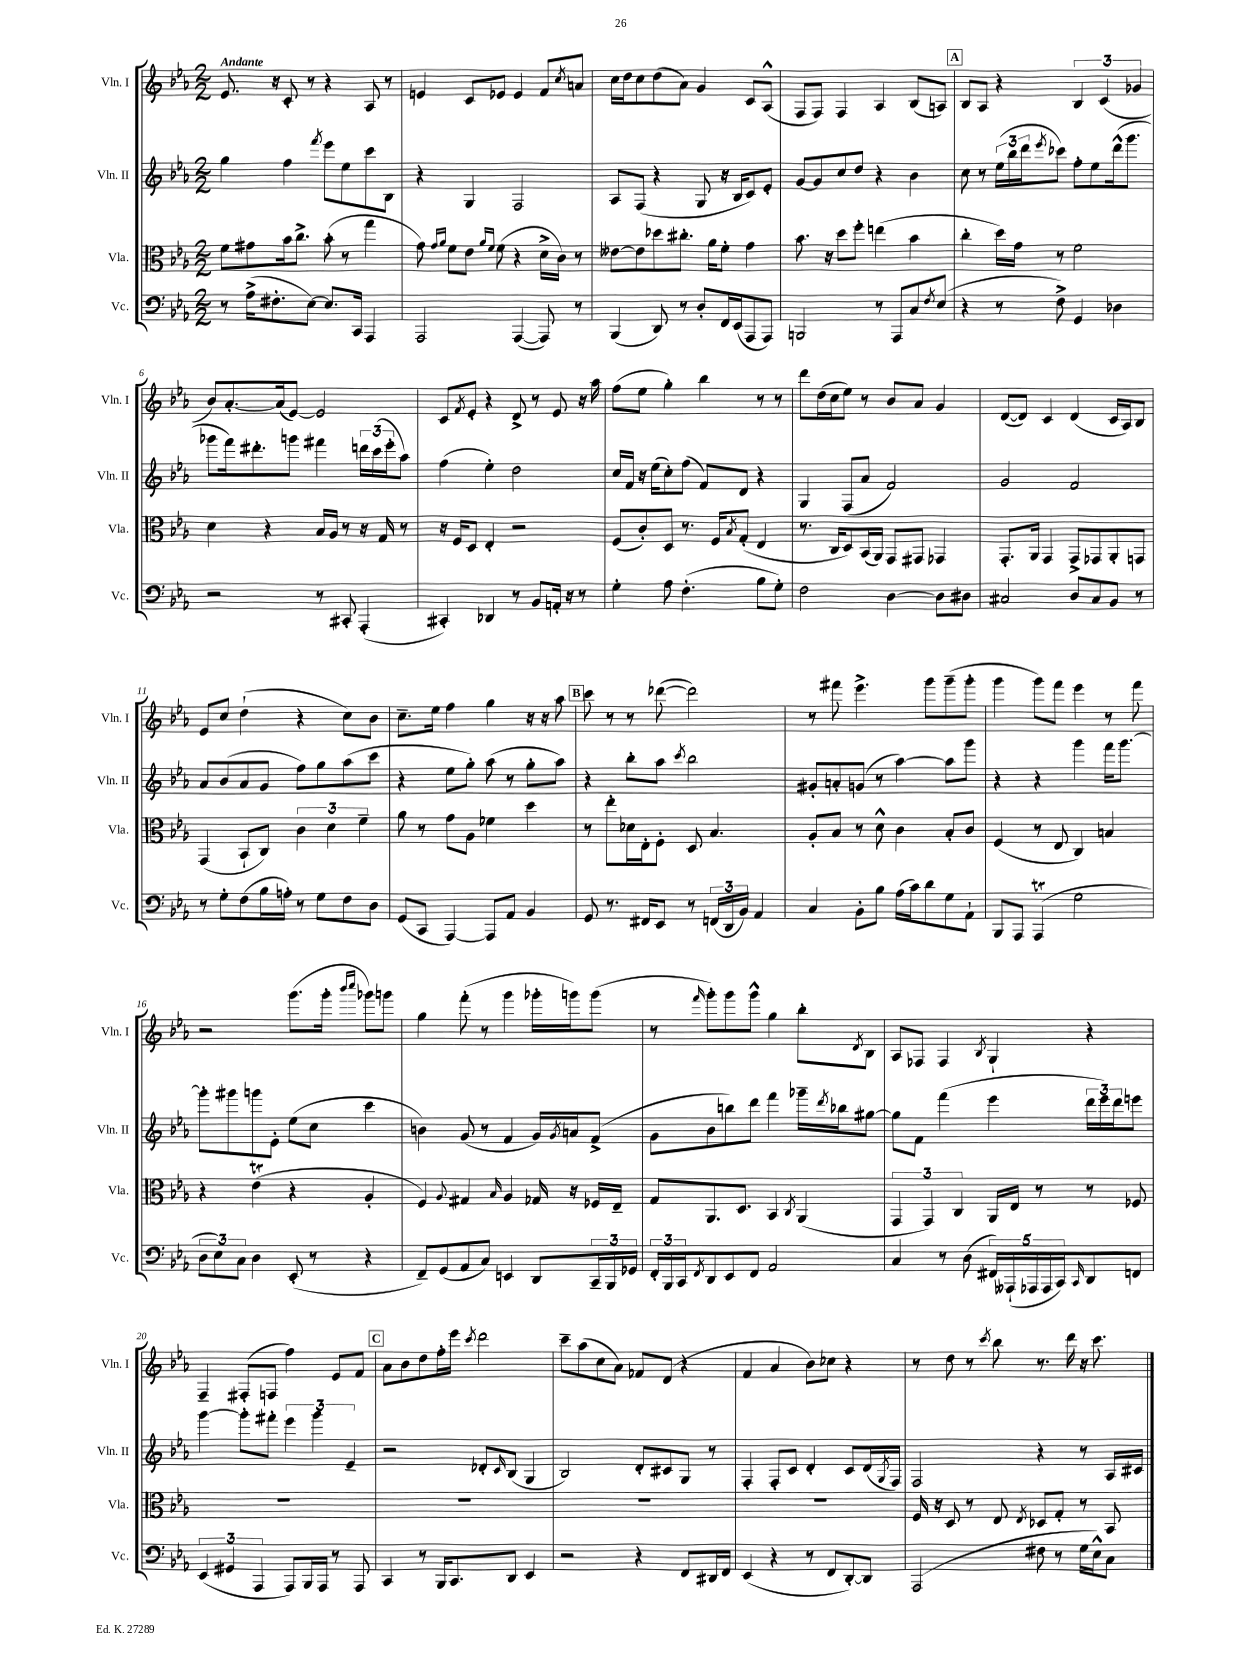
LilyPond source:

<<
\new StaffGroup <<
\new Staff = "s0" \with { instrumentName = "Vln. I" shortInstrumentName = "Vln. I" } {
    \clef treble \key ees \major \numericTimeSignature \time 2/2 \tempo "Andante"
    ees'8. r16 c'8-. r8 r4 aes8 r8 |
    e'4 c'8 ees'8 ees'4 f'8 \acciaccatura { c''8 } a'8 |
    c''16 d''16 c''8 d''8( aes'8) g'4 c'8 aes8-^( |
    f8 f8) f4 aes4 bes8( a8) |
    \mark \markup { \box "A" } bes8 aes8 r4 \tuplet 3/2 { bes4 c'4( ges'4 } |
    bes'8) aes'8.~-. aes'16( ees'8~) ees'2 |
    c'8 \acciaccatura { f'8 } ees'8-. r4 d'8-> r8 ees'8 r16 aes''16 |
    f''8( ees''8 g''4-.) bes''4 r8 r8 |
    d'''8 d''16( c''16 ees''8) r8 bes'8 aes'8 g'4 |
    d'8~( d'8) c'4 d'4( c'16 aes16) bes8 |
    ees'8 c''8 d''4-!( r4 c''8) bes'8 |
    c''8.-- ees''16 f''4 g''4 r16 r16 aes''8 |
    \mark \markup { \box "B" } c'''8 r8 r8 des'''8~( des'''2) |
    r8 fis'''8 ees'''4.-> g'''8 g'''8--( g'''8-. |
    g'''4 g'''8) f'''8 ees'''4 r8 f'''8 |
    r2 g'''8.( g'''16-. \grace { bes'''16 c''''16 } ges'''8) g'''8 |
    g''4 f'''8-.( r8 g'''4 ges'''16-. g'''16) g'''8( |
    r8 \grace { f'''16 } g'''8-.) g'''8 g'''8-^ g''4 bes''8-. \acciaccatura { d'8 } bes8 |
    aes8 fes8 fes4 \acciaccatura { bes8 } g4-! r4 |
    f4-- fis8-.( f8 f''4) ees'8 f'8 |
    \mark \markup { \box "C" } aes'8 bes'8 d''8 f''16-. ees'''16 \acciaccatura { c'''8 } d'''2 |
    c'''8-- aes''8( c''8 aes'8) fes'8 d'8( r4 |
    f'4 aes'4 bes'8) ces''8 r4 |
    r8 d''8 r8 \acciaccatura { c'''8 } bes''8 r8. d'''16 r16 c'''8. \bar "|." |
}
\new Staff = "s1" \with { instrumentName = "Vln. II" shortInstrumentName = "Vln. II" } {
    \clef treble \key ees \major \numericTimeSignature \time 2/2
    g''4 f''4 \acciaccatura { f'''8 } ees'''8 ees''8 c'''8 bes8 |
    r4 g4 f2 |
    aes8 f8( r4 g8 r16 bes16 c'8) ees'8-. |
    g'8~ g'8 c''8 d''8 r4 bes'4 |
    \mark \markup { \box "A" } c''8 r8 \tuplet 3/2 { ees''16( bes''16 d'''16 } \acciaccatura { ees'''8 } ces'''8) f''8-. ees''8 d'''16-^( g'''8. |
    ges'''8 f'''16) dis'''8.-. g'''8 fis'''4 \tuplet 3/2 { d'''16 c'''16( ees'''16-. } aes''8) |
    f''4( ees''4-.) d''2 |
    c''16 f'16 r16 ees''16( c''8-.) f''8( f'8) d'8 r4 |
    g4 f8( aes'8 f'2) |
    g'2 f'2 |
    aes'8 bes'8( aes'8 g'8 f''8) g''8 aes''8( c'''8 |
    r4 ees''8 g''8-.) aes''8( r8 g''8-. aes''8) |
    \mark \markup { \box "B" } r4 bes''8-. aes''8 \acciaccatura { c'''8 } bes''2 |
    gis'8-. a'8-. g'8( r8 aes''4~) aes''8 g'''8 |
    r4 r4 g'''4 f'''16 g'''8.~ |
    g'''8-. gis'''8 g'''8 ees'8-. ees''8( c''8 c'''4 |
    b'4) g'8( r8 f'4 g'16) \acciaccatura { g'8 } a'16 f'8->( |
    g'8 bes'8 b''8) d'''8 f'''4 ges'''16-- \acciaccatura { d'''8 } bes''16 gis''8~ |
    gis''8 f'8 f'''4( ees'''4 \tuplet 3/2 { d'''16 ees'''16) d'''16 } e'''8 |
    g'''4~ g'''8-. fis'''8-. \tuplet 3/2 { ees'''4 g'''4 ees'4-- } |
    \mark \markup { \box "C" } r2 des'8-. \grace { c'16 } bes8( g4 |
    bes2) d'8-. cis'8 g8 r8 |
    f4-. f8-. c'8 d'4-. c'8 d'16( \acciaccatura { g8 } f16) |
    f2 r4 r8 aes16 cis'16 \bar "|." |
}
\new Staff = "s2" \with { instrumentName = "Vla." shortInstrumentName = "Vla." } {
    \clef alto \key ees \major \numericTimeSignature \time 2/2
    f'8 gis'8 bes'16 c''8.-> bes'8-.( r8 g''4 |
    g'8) \grace { g'16 aes'16 } f'8 ees'8 \grace { aes'16 f'16 } f'8( r4 d'16-> c'16) r8 |
    eeses'8~ eeses'8 des''8 cis''8.-. aes'16 f'8-. g'4 |
    bes'8. r16 d''8 f''8-. e''4( bes'4 |
    \mark \markup { \box "A" } c''4-. d''16) g'16 r8 f'2 |
    d'4 r4 bes16 aes16 r8 r16 g16 r8 |
    r16 f16 d8 ees4-. r2 |
    f8( c'8-.) d8 r8. f16 \acciaccatura { bes8 } g8-.( ees4 |
    r8. c16 d8) bes,16( aes,16) g,8 gis,8 ges,4 |
    g,8.-. aes,16 g,4 g,8-> ges,8 aes,8-. g,8 |
    g,4( bes,8-! c8) \tuplet 3/2 { c'4 d'4 f'4-- } |
    aes'8 r8 g'8 aes8 fes'4 d''4 |
    \mark \markup { \box "B" } r8 ees''8-. des'16 ees16-. f8-. d8 bes4. |
    aes8-. bes8 r8 d'8-^ c'4 bes8-. c'8 |
    f4( r8 ees8 c4) b4 |
    r4 ees'4\trill( r4 aes4-. |
    f4) \appoggiatura { aes8 } gis4 \grace { bes16 } aes4 ges16 r16 fes16 ees16-- |
    g8 aes,8. d8. bes,4 \acciaccatura { c8 } aes,4( |
    \tuplet 3/2 { g,4 g,4) c4 } aes,16 ees16 r8 r8 fes8 |
    R1 |
    \mark \markup { \box "C" } R1 |
    R1 |
    R1 |
    f16 r16 d8 r8 ees8 \acciaccatura { ees8 } des8 g8-. r8 bes,8 \bar "|." |
}
\new Staff = "s3" \with { instrumentName = "Vc." shortInstrumentName = "Vc." } {
    \clef bass \key ees \major \numericTimeSignature \time 2/2
    r8 aes16->( fis8.-. ees8~) ees8. c,16 aes,,4 |
    aes,,2 aes,,4~( aes,,8) r8 |
    bes,,4( d,8) r8 d8-. f,16 ees,16( aes,,8 aes,,8) |
    b,,2 r8 aes,,8 c8 \acciaccatura { f8 } ees8( |
    \mark \markup { \box "A" } r4 r8 f8->) g,4 des4 |
    r2 r8 cis,8-. aes,,4-.( |
    cis,4-.) des,4 r8 bes,8 a,16-. r16 r8 |
    g4-. aes8 f4.-.( bes8 g8-.) |
    f2 d4~ d8 dis8 |
    cis2 d8 cis8 bes,8 r8 |
    r8 g8-. f8( bes16 a16-.) r8 g8 f8 d8 |
    g,8( c,8 aes,,4~) aes,,8 aes,8 bes,4 |
    \mark \markup { \box "B" } g,8 r8. fis,16 ees,8 r8 \tuplet 3/2 { f,16( d,16 bes,16) } aes,4 |
    c4 bes,8-. bes8 aes16( c'16) d'8 g8 aes,8-! |
    bes,,8 aes,,8 aes,,4\trill( g2 |
    \tuplet 3/2 { d8 ees8) c8 } d4 ees,8-.( r8 r4 |
    f,8--) g,8( aes,8 c8) e,4 d,8 \tuplet 3/2 { c,16-- bes,,16 ges,16 } |
    \tuplet 3/2 { f,16-. bes,,16 c,16 } \acciaccatura { f,8 } d,8 ees,8 f,8 aes,2 |
    c4 r8 d8( \tuplet 5/4 { fis,16) aeses,,16-!( aes,,16 aes,,16 c,16) } \grace { c,16 } d,8 f,8 |
    \tuplet 3/2 { ees,4( gis,4 aes,,4 } aes,,8) bes,,16 aes,,16 r8 aes,,8 |
    \mark \markup { \box "C" } c,4 r8 bes,,16 c,8. d,8 ees,4 |
    r2 r4 f,8 dis,16 f,16 |
    ees,4( r4 r8 f,8 d,8~-.) d,8 |
    aes,,2( fis8 r8 g16 ees16-^) c8 \bar "|." |
}
>>
>>
